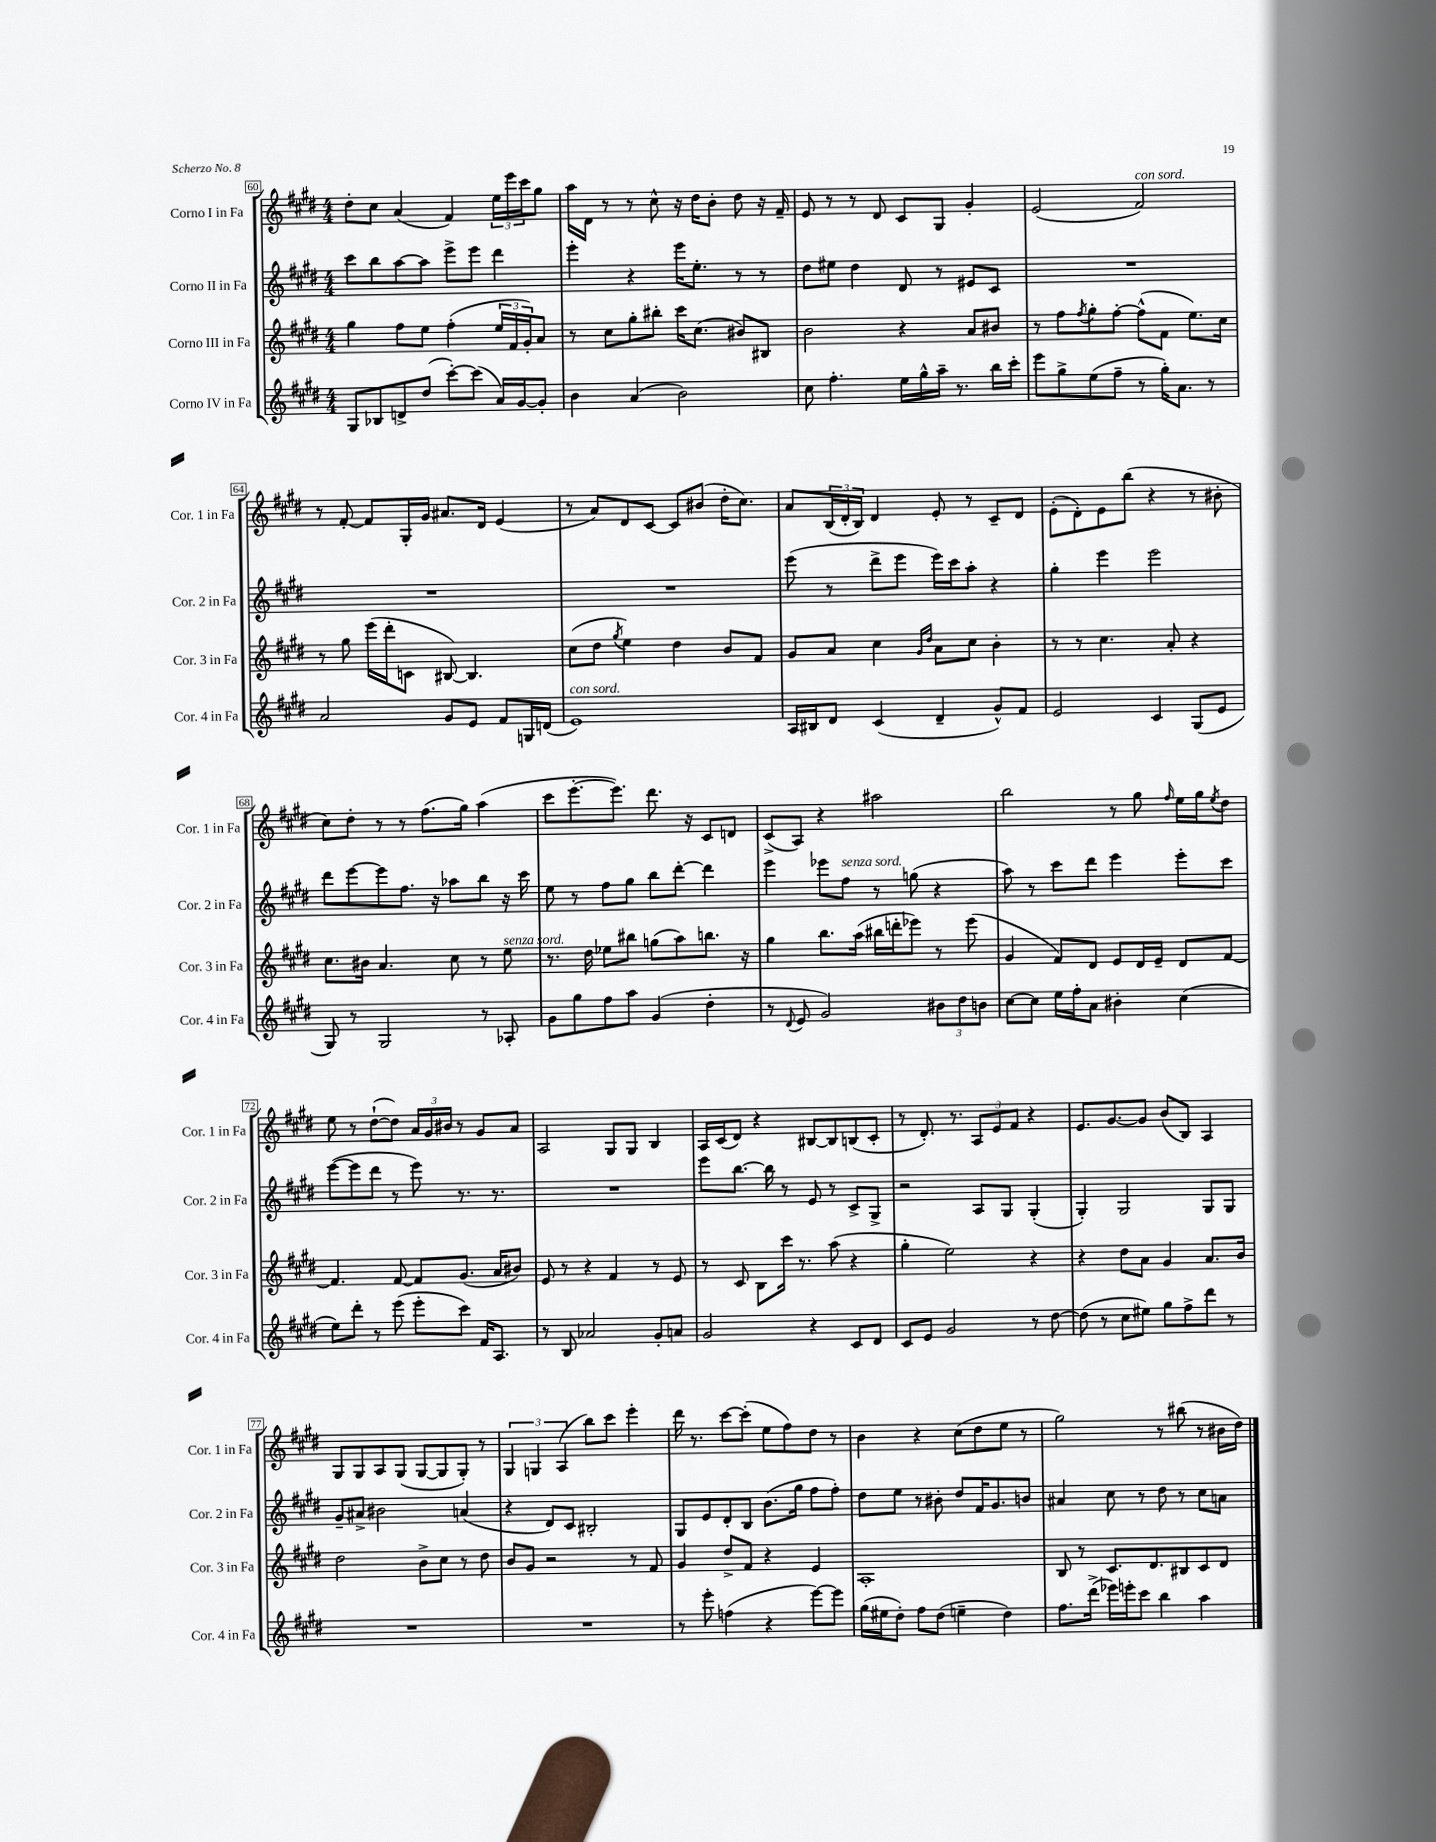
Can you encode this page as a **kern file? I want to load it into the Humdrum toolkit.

**kern	**kern	**kern	**kern
*staff4	*staff3	*staff2	*staff1
*clefG2	*clefG2	*clefG2	*clefG2
*k[f#c#g#d#]	*k[f#c#g#d#]	*k[f#c#g#d#]	*k[f#c#g#d#]
*M4/4	*M4/4	*M4/4	*M4/4
8G#	4gg#	8ccc#	8dd#'
8B-	.	8bb	8cc#
8d^	8ff#	[8aa	(4a
(8dd#	8ee	8aa]	.
[8ccc#')	(4ff#'	8eee^	4f#)
(8ccc#]	.	8eee	.
16a)	24ee	4ddd#	24ee
.	24f#	.	24eee
[16g#	.	.	.
.	24g#')	.	24ccc#
8g#']	8a	.	8gg#
=	=	=	=
4b	8r	4eee'	16aa
.	.	.	16d#
.	8cc#	.	8r
(4a	8gg#'	4r	8r
.	8bb#'	.	8cc#^^
2b)	16ccc#	16eee	16r
.	(8.cc#	8.ee'	16dd#
.	.	.	8b'
.	8b#)	8r	8dd#
.	8B#	8r	16r
.	.	.	16f#~
=	=	=	=
8cc#	2b	8dd#	8e
4.ff#'	.	8ee#	8r
.	.	4dd#	8r
.	.	.	8d#
16ee	4r	8d#	8c#
16gg#^^	.	.	.
16aa~	.	8r	8G#
8.r	.	.	.
.	8a	8e#	4g#'
16bb	8b#	8c#	.
16ccc#'	.	.	.
=	=	=	=
8eee	8r	1r	(2e
8gg#^	8ff#	.	.
.	8qff#	.	.
(8ee	8gg#'	.	.
8ff#~	[8ff#'	.	.
8r	(8ff#^^]	.	2f#)
16gg#')	8f#	.	.
8.a	.	.	.
.	8.ee)	.	.
8r	.	.	.
.	16cc#	.	.
=	=	=	=
2a	8r	1r	8r
.	8gg#	.	[8f#'
.	(16eee	.	8f#]
.	16ddd#'	.	.
.	8c	.	16G#'
.	.	.	16g#
8g#	[8B#)	.	8.a#
8e	4.B#]	.	.
.	.	.	16d#
8f#	.	.	(4e
16G	.	.	.
(16d	.	.	.
=	=	=	=
1e)	(8cc#	1r	8r
.	8dd#	.	8a)
.	8qgg#	.	.
.	4ee)	.	8d#
.	.	.	[8c#
.	4dd#	.	8c#]
.	.	.	(8b#
.	8b	.	16dd#'
.	.	.	8.cc#)
.	8f#	.	.
=	=	=	=
16A	8g#	(8eee	8a
16B#	.	.	.
8d#	8a	8r	(24B
.	.	.	24d#'
.	.	.	24B)
(4c#	4cc#	8ddd#^	4d#
.	.	8eee	.
.	16qqg#	.	.
.	16qqdd#	.	.
4d#~	8a	16eee)	8e'
.	.	16ccc#	.
.	8cc#	8aa'	8r
8g#^^)	4b'	4r	8c#~
8f#	.	.	8d#
=	=	=	=
2e	8r	4gg#'	(8e'
.	8r	.	8d#')
.	4.cc#	4eee	8e
.	.	.	(8bb
4c#	.	2eee	4r
.	8a'	.	.
(8G#	4r	.	8r
8e	.	.	8b#'
=	=	=	=
8G#)	8.cc#	8ddd#	8cc#)
8r	.	[8eee	8dd#'
.	16b#	.	.
2G#	4.a	8eee]	8r
.	.	8.ff#	8r
.	.	.	(8.ff#
.	.	16r	.
.	8cc#	8aa-	.
.	.	.	16gg#)
8r	8r	8bb	(4aa
8A-'	8ee	16r	.
.	.	16ccc#	.
=	=	=	=
8g#	8.r	8ee	8ccc#
8gg#	.	8r	[8.eee'
.	16dd#	.	.
8ff#	8ee-	8ff#	.
.	.	.	8.eee])
8aa	8bb#	8gg#	.
(4g#	(8gg	8bb	8.ddd#
.	8aa)	[8ddd#'	.
.	.	.	16r
4dd#'	8.bb	4ddd#]	8c#
.	.	.	8d
.	16r	.	.
=	=	=	=
8r	4gg#	4eee	(8c#^
8qqd#	.	.	.
8e	.	.	8A)
2g#)	8.bb	8eee-	4r
.	.	8ff#	.
.	(16aa	.	.
.	16bb#	8r	2aa#
.	16ddd'	.	.
.	8eee-)	(8gg	.
12b#	8r	4r	.
12dd#	.	.	.
.	(8eee-	.	.
12b	.	.	.
=	=	=	=
[8cc#	4g#	8aa)	2bb
8cc#]	.	8r	.
16ee	8f#)	8ccc#	.
16ff#'	.	.	.
8a	8d#	8ddd#	.
4b#'	8e	4eee	8r
.	16d#	.	8gg#
.	16e~	.	.
.	.	.	16qqff#
(4cc#	8d#	8eee'	16ee
.	.	.	16gg#
.	.	.	8qee
.	[8f#	8ccc#	8dd#
=	=	=	=
8ee)	4.f#]	([8eee	8ee
8ddd#'	.	8eee]	8r
8r	.	8ddd#	([8dd#`
(8eee	[8f#	8r	8dd#])
8eee'	8f#]	8eee)	24a
.	.	.	24g#
.	.	.	24b#
8ccc#)	(8.g#	8.r	8r
16f#	.	.	8g#
8.A	16a	8.r	.
.	8b#)	.	8a
=	=	=	=
8r	8e	1r	2A
8B	8r	.	.
2a-	4r	.	.
.	4f#	.	8G#
.	.	.	8G#
8g#'	8r	.	4B
8a	8e	.	.
=	=	=	=
2g#	8r	8eee	16A
.	.	.	(16c#
.	8c#	[8.bb	8d#)
.	8B	.	4r
.	.	16bb]	.
.	16ccc#	8r	.
.	8.r	.	.
4r	.	8e	[8B#
.	(8aa	8r	8B#]
8c#	4r	8c#^	(8B
8d#	.	8G#^	8c#'
=	=	=	=
8c#	4gg#'	2r	8r
8e	.	.	8.d#')
2g#	2ee)	.	.
.	.	.	8.r
.	.	8A	12A
.	.	.	12e
.	.	8G#	.
.	.	.	12f#
8r	4r	(4G#'	4r
[8dd#	.	.	.
=	=	=	=
(8dd#]	4r	4G#')	8.e
8r	.	.	.
.	.	.	[8.g#
8cc#	8dd#	2G#	.
8ee#)	8a	.	8g#]
8gg#	4g#	.	(8b
8ff#^	.	.	8B)
8ddd#	8.a	8G#	4A
8r	.	8G#	.
.	16b	.	.
=	=	=	=
1r	2dd#	8g#~	8G#
.	.	8a#^	8G#
.	.	2b#	8A
.	.	.	(8G#
.	8b^	.	[8G#
.	8cc#	.	8G#]
.	8r	(4a	8G#')
.	8dd#	.	8r
=	=	=	=
1r	8b	4r	6G#
.	8g#	.	.
.	.	.	6G
.	2r	8d#)	.
.	.	.	(6A
.	.	8c#	.
.	.	2B#'	8bb)
.	.	.	8ccc#
.	8r	.	4eee'
.	8f#	.	.
=	=	=	=
8r	4g#	8G#	16ddd#
.	.	.	8.r
8eee'	.	8e	.
(4ff	8dd#^	8d#'	[8ccc#
.	8f#	8B	(8ccc#']
4r	4r	(8.b	8ee
.	.	.	8ff#)
.	.	16gg#	.
[8eee)	4e	8ff#	8dd#
8eee]	.	8ff#')	8r
=	=	=	=
(16gg#	1A'	8dd#	4b
16ee#	.	.	.
8dd#')	.	8ee	.
8ff#	.	8r	4r
(8dd#	.	8b#'	.
4ee~	.	8dd#	(8cc#
.	.	16f#	8dd#
.	.	8.g#	.
4dd#)	.	.	8ee
.	.	8b	8r
=	=	=	=
8.ff#	8B	4a#	2gg#)
.	8r	.	.
(16ddd#^	.	.	.
16eee-)	8.c#	8cc#	.
16eee'	.	.	.
8ccc#	.	8r	.
.	8.d#	.	.
4bb	.	8dd#	8r
.	8B#	8r	(8bb#
4aa	8c#	8cc#	8r
.	8d#	8a	16b#
.	.	.	16dd#)
==	==	==	==
*-	*-	*-	*-
